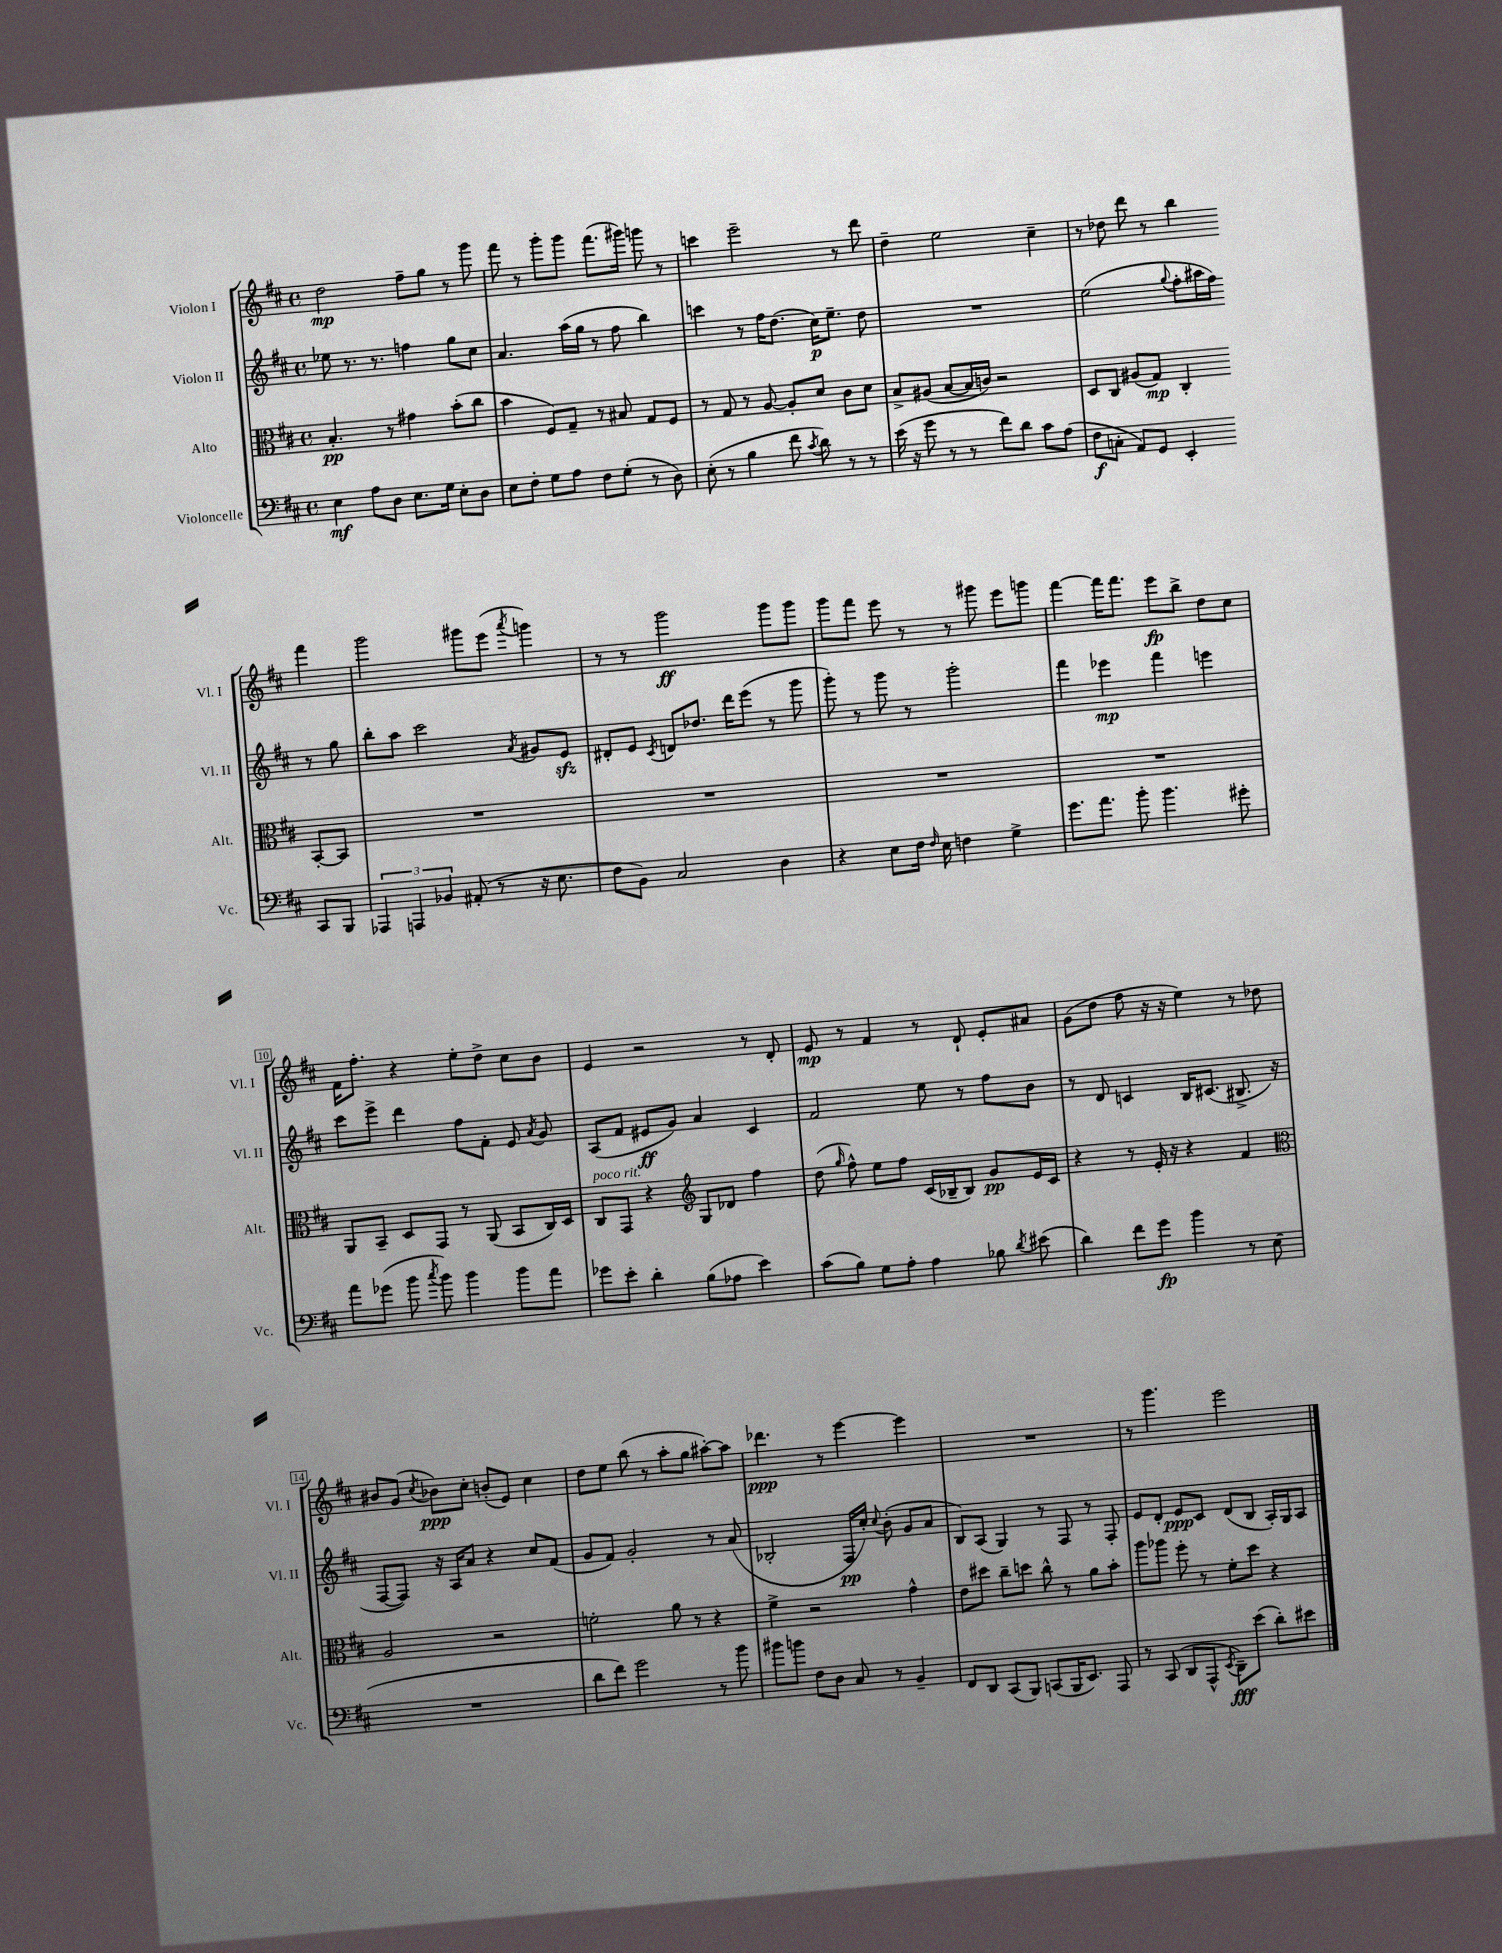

**kern	**dynam	**kern	**dynam	**kern	**dynam	**kern	**dynam
*part4	*part4	*part3	*part3	*part2	*part2	*part1	*part1
*staff4	*staff4	*staff3	*staff3	*staff2	*staff2	*staff1	*staff1
*I"Violoncelle	*	*I"Alto	*	*I"Violon II	*	*I"Violon I	*
*I'Vc.	*	*I'Alt.	*	*I'Vl. II	*	*I'Vl. I	*
*clefF4	*	*clefC3	*	*clefG2	*	*clefG2	*
*k[f#c#]	*	*k[f#c#]	*	*k[f#c#]	*	*k[f#c#]	*
*M4/4	*	*M4/4	*	*M4/4	*	*M4/4	*
*met(c)	*	*met(c)	*	*met(c)	*	*met(c)	*
=1	=1	=1	=1	=1	=1	=1	=1
4E\	mf	4.B'/	pp	8ee-X\	.	2dd\	mp
.	.	.	.	8.r	.	.	.
8A\L	.	.	.	.	.	.	.
.	.	.	.	8.r	.	.	.
8D\J	.	8r	.	.	.	.	.
8.E\L	.	4g#X\	.	4ffn\	.	8ff#~\L	.
.	.	.	.	.	.	8gg\J	.
16G\Jk	.	.	.	.	.	.	.
8E'\L	.	(8b'\L	.	8gg\L	.	8r	.
8D\J	.	8cc#\J	.	8cc#\J	.	8ggg\	.
=2	=2	=2	=2	=2	=2	=2	=2
8E\L	.	4b\	.	4.a/	.	8fff#\	.
8F#'\J	.	.	.	.	.	8r	.
8G\L	.	8F#/L)	.	.	.	8ggg'\L	.
8A\J	.	8G~/J	.	(16aa\LL	.	8ggg\J	.
.	.	.	.	16gg\JJ	.	.	.
8F#\L	.	8r	.	8r	.	(8.fff#\L	.
(8G'\J	.	8B#X/	.	8ff#\	.	.	.
.	.	.	.	.	.	16ggg#X\Jk)	.
8r	.	8G/L	.	4bb\)	.	8gggn\	.
8D\)	.	8F#/J	.	.	.	8r	.
=3	=3	=3	=3	=3	=3	=3	=3
(8E'\	.	8r	.	4cccn\	.	4cccn\	.
8r	.	8G/	.	.	.	.	.
4B\	.	8r	.	8r	.	2eee~\	.
.	.	[8A/	.	16ff#\KL	.	.	.
.	.	.	.	(8.dd\J	.	.	.
8f#\	.	8A'/L]	.	.	.	.	.
8qc#/	.	.	.	.	.	.	.
8d\)	.	8d/J	.	16cc#\KL)	p	.	.
.	.	.	.	8.ee~\J	.	.	.
8r	.	8c#\L	.	.	.	8r	.
8r	.	8d\J	.	8dd\	.	8ddd\	.
=4	=4	=4	=4	=4	=4	=4	=4
(16e\	.	8B^/L	.	1r	.	4dd~\	.
16r	.	.	.	.	.	.	.
8g\	.	(8A#X/J	.	.	.	.	.
8r	.	[8B/L	.	.	.	2ee\	.
8r	.	16B/L]	.	.	.	.	.
.	.	16cn/JJ)	.	.	.	.	.
8f#\L)	.	2r	.	.	.	.	.
8d\J	.	.	.	.	.	.	.
8c#\L	.	.	.	.	.	4cc#~\	.
(8A\J	.	.	.	.	.	.	.
=5	=5	=5	=5	=5	=5	=5	=5
8F#\L	f	8D/L	.	(2ee\	.	8r	.
8Cn'\J	.	8C#/J	.	.	.	8dd-X\	.
8AA/L)	.	(8A#X/L	.	.	.	8ddd\	.
8GG/J	.	8G/J)	mp	.	.	8r	.
.	.	.	.	8qqgg/	.	.	.
4EE'/	.	4C#'/	.	8ff#'\L	.	4bb\	.
.	.	.	.	16aa#X\L	.	.	.
.	.	.	.	16ff#\JJ)	.	.	.
8CC#/L	.	[8BB'/L	.	8r	.	4fff#\	.
8BBB/J	.	8BB/J]	.	8gg\	.	.	.
!!LO:LB:g=z
=6	=6	=6	=6	=6	=6	=6	=6
6AAA-X/	.	1r	.	8bb'\L	.	2ggg\	.
.	.	.	.	8aa\J	.	.	.
6AAAn/	.	.	.	.	.	.	.
.	.	.	.	2ccc#\	.	.	.
6BB-X/	.	.	.	.	.	.	.
(8AA#X'/	.	.	.	.	.	8ggg#X\L	.
8r	.	.	.	.	.	(8eee\J	.
.	.	.	.	8qa/	.	8qaaa/	.
16r	.	.	.	8g#X/L	.	4gggn\)	.
8.E\	.	.	.	.	.	.	.
.	.	.	.	8ezz/J	.	.	.
=7	=7	=7	=7	=7	=7	=7	=7
8F#\L	.	1r	.	8d#X'/L	.	8r	.
8BB\J)	.	.	.	8e/J	.	8r	.
.	.	.	.	8qc#/	.	.	.
2C#/	.	.	.	8dn/L	.	2ggg\	ff
.	.	.	.	8.dd-X/J	.	.	.
.	.	.	.	16ddd\KL	.	.	.
.	.	.	.	(8eee\J	.	.	.
4D\	.	.	.	8r	.	8ggg\L	.
.	.	.	.	8ggg\	.	8ggg\J	.
=8	=8	=8	=8	=8	=8	=8	=8
4r	.	1r	.	8ggg'\)	.	8ggg\L	.
.	.	.	.	8r	.	8fff#\J	.
8E\L	.	.	.	8ggg\	.	8eee\	.
16F#\Jk	.	.	.	8r	.	8r	.
16qqF#/	.	.	.	.	.	.	.
16E\	.	.	.	.	.	.	.
4Fn\	.	.	.	2ggg'\	.	8r	.
.	.	.	.	.	.	8ggg#X\	.
4G^\	.	.	.	.	.	8eee\L	.
.	.	.	.	.	.	8gggn\J	.
=9	=9	=9	=9	=9	=9	=9	=9
8.g\L	.	1r	.	4fff#\	.	[4fff#\	.
8.a\J	.	.	.	.	.	.	.
.	.	.	.	4eee-X\	mp	16fff#\KL]	.
.	.	.	.	.	.	8.fff#\J	.
8b'\	.	.	.	.	.	.	.
4.b\	.	.	.	4fff#\	.	8eee\L	fp
.	.	.	.	.	.	8bb^\J	.
.	.	.	.	4eeen\	.	8dd\L	.
8g#X'\	.	.	.	.	.	8cc#\J	.
!!LO:LB:g=z
=10	=10	=10	=10	=10	=10	=10	=10
8a\L	.	8AA/L	.	8ccc#\L	.	16f#\KL	.
.	.	.	.	.	.	8.ff#'\J	.
(8g-X\J	.	8BB~/J	.	8eee^\J	.	.	.
8b\	.	8D/L	.	4ddd\	.	4r	.
8qcc#/	.	.	.	.	.	.	.
8b\)	.	8GG/J	.	.	.	.	.
4b\	.	8r	.	8ff#\L	.	8ee'\L	.
.	.	(8AA/	.	8f#'\J	.	8dd^\J	.
8b\L	.	8BB/L	.	8e/	.	8cc#\L	.
.	.	.	.	8qa/	.	.	.
8a\J	.	16C#/L)	.	8g/	.	8b\J	.
.	.	16D/JJ	.	.	.	.	.
=11	=11	=11	=11	=11	=11	=11	=11
!	!	!LO:TX:a:i:t=poco rit.	!	!	!	!	!
8g-X\L	.	8C#/L	.	(8A/L	.	4e/	.
8e'\J	.	8GG/J	.	8f#/J	.	.	.
4d'\	.	4r	.	8e#X/L	ff	2r	.
.	.	.	.	8g/J)	.	.	.
*	*	*clefG2	*	*	*	*	*
(8B\L	.	8G/L	.	4a/	.	.	.
8A-X\J	.	8d-X/J	.	.	.	.	.
4e\)	.	4ff#\	.	4c#/	.	8r	.
.	.	.	.	.	.	8d'/	.
=12	=12	=12	=12	=12	=12	=12	=12
(8c#\L	.	(8dd\	.	2f#/	.	8e/	mp
.	.	16qqgg/	.	.	.	.	.
8B\J)	.	8ff#^^\)	.	.	.	8r	.
8G\L	.	8ee\L	.	.	.	4f#/	.
8A'\J	.	8ff#\J	.	.	.	.	.
4A\	.	(16c#/LL	.	8ee\	.	8r	.
.	.	16B-X~/J	.	.	.	.	.
.	.	8B-/J)	.	8r	.	8d`/	.
8B-X\	.	8g/L	pp	8ff#\L	.	8e'/L	.
8qd/	.	.	.	.	.	.	.
(8e#X\	.	16e/L	.	8b\J	.	8a#X/J	.
.	.	16c#/JJ	.	.	.	.	.
=13	=13	=13	=13	=13	=13	=13	=13
4d\)	.	4r	.	8r	.	(8g\L	.
.	.	.	.	8d/	.	8dd\J	.
8f#\L	.	8r	.	4cn/	.	8ff#\	.
8g\J	fp	16e'/	.	.	.	16r	.
.	.	16r	.	.	.	16r	.
4b\	.	4r	.	16B/KL	.	4ee\)	.
.	.	.	.	(8.c#X/J	.	.	.
8r	.	4f#/	.	8.B#X^/	.	8r	.
(8E\	.	.	.	.	.	8dd-X\	.
.	.	.	.	16r	.	.	.
!!LO:LB:g=z
=14	=14	=14	=14	=14	=14	=14	=14
*	*	*clefC3	*	*	*	*	*
1r	.	2A/	.	[8F#/L	.	8b#X/L	.
.	.	.	.	8F#/J])	.	(8g/J	.
.	.	.	.	.	.	8qcc#/	.
.	.	.	.	16r	.	8b-X\L)	ppp
.	.	.	.	16A/KL	.	.	.
.	.	.	.	8a/J	.	8cc#'\J	.
.	.	2r	.	4r	.	(8bn'/L	.
.	.	.	.	.	.	8e/J)	.
.	.	.	.	8cc#/L	.	4cc#\	.
.	.	.	.	(8f#/J	.	.	.
=15	=15	=15	=15	=15	=15	=15	=15
8d\L	.	2fn'\	.	8g/L	.	8dd\L	.
8f#\J)	.	.	.	8f#/J)	.	8ee\J	.
2g\	.	.	.	2g'/	.	(8bb\	.
.	.	.	.	.	.	8r	.
.	.	8a\	.	.	.	8aa'\L	.
.	.	8r	.	.	.	8gg\J	.
8r	.	4r	.	8r	.	[8aa#X'\L)	.
8b\	.	.	.	(8a/	.	8aa#\J]	.
=16	=16	=16	=16	=16	=16	=16	=16
8b#X\L	.	4f#^\	.	2B-X'/	.	4.ddd-X\	ppp
8bn\J	.	.	.	.	.	.	.
8F#\L	.	2r	.	.	.	.	.
8D\J	.	.	.	.	.	8r	.
8C#/	.	.	.	16F#/LL	pp	[4eee\	.
.	.	.	.	16cc#'/JJ)	.	.	.
.	.	.	.	8qqcc#/	.	.	.
8r	.	.	.	(8b'\	.	.	.
4BB~/	.	4g^^\	.	8g/L	.	4eee\]	.
.	.	.	.	8a/J	.	.	.
=17	=17	=17	=17	=17	=17	=17	=17
8FF#/L	.	8e\L	.	8B/L)	.	1r	.
8DD/J	.	8dd#X\J	.	(8A/J	.	.	.
(8CC#/L	.	8cc#~\L	.	4G/)	.	.	.
8BBB/J)	.	8ddn\J	.	.	.	.	.
(8CCn/L	.	8cc#^^\	.	8r	.	.	.
16BBB/K	.	8r	.	8F#/	.	.	.
8.EE/J)	.	.	.	.	.	.	.
.	.	8a\L	.	8r	.	.	.
8AAA/	.	8b'\J	.	8F#'/	.	.	.
=18	=18	=18	=18	=18	=18	=18	=18
8r	.	8aa\L	.	8e/L	.	8r	.
(8CC#/	.	8aa-X\J	.	8d'/J	.	4.ggg\	.
8DD/L	.	8ff#'\	.	8e/L	ppp	.	.
8AAA^^/J	.	8r	.	8c#/J	.	.	.
8qEE/	.	.	.	.	.	.	.
8DD~\L)	fff	8f#'\L	.	(8d/L	.	2eee\	.
(8e\J	.	8dd\J	.	8B/J	.	.	.
8d'\L)	.	4r	.	16A'/LL)	.	.	.
.	.	.	.	16G/J	.	.	.
8e#X\J	.	.	.	8A/J	.	.	.
==	==	==	==	==	==	==	==
*-	*-	*-	*-	*-	*-	*-	*-
